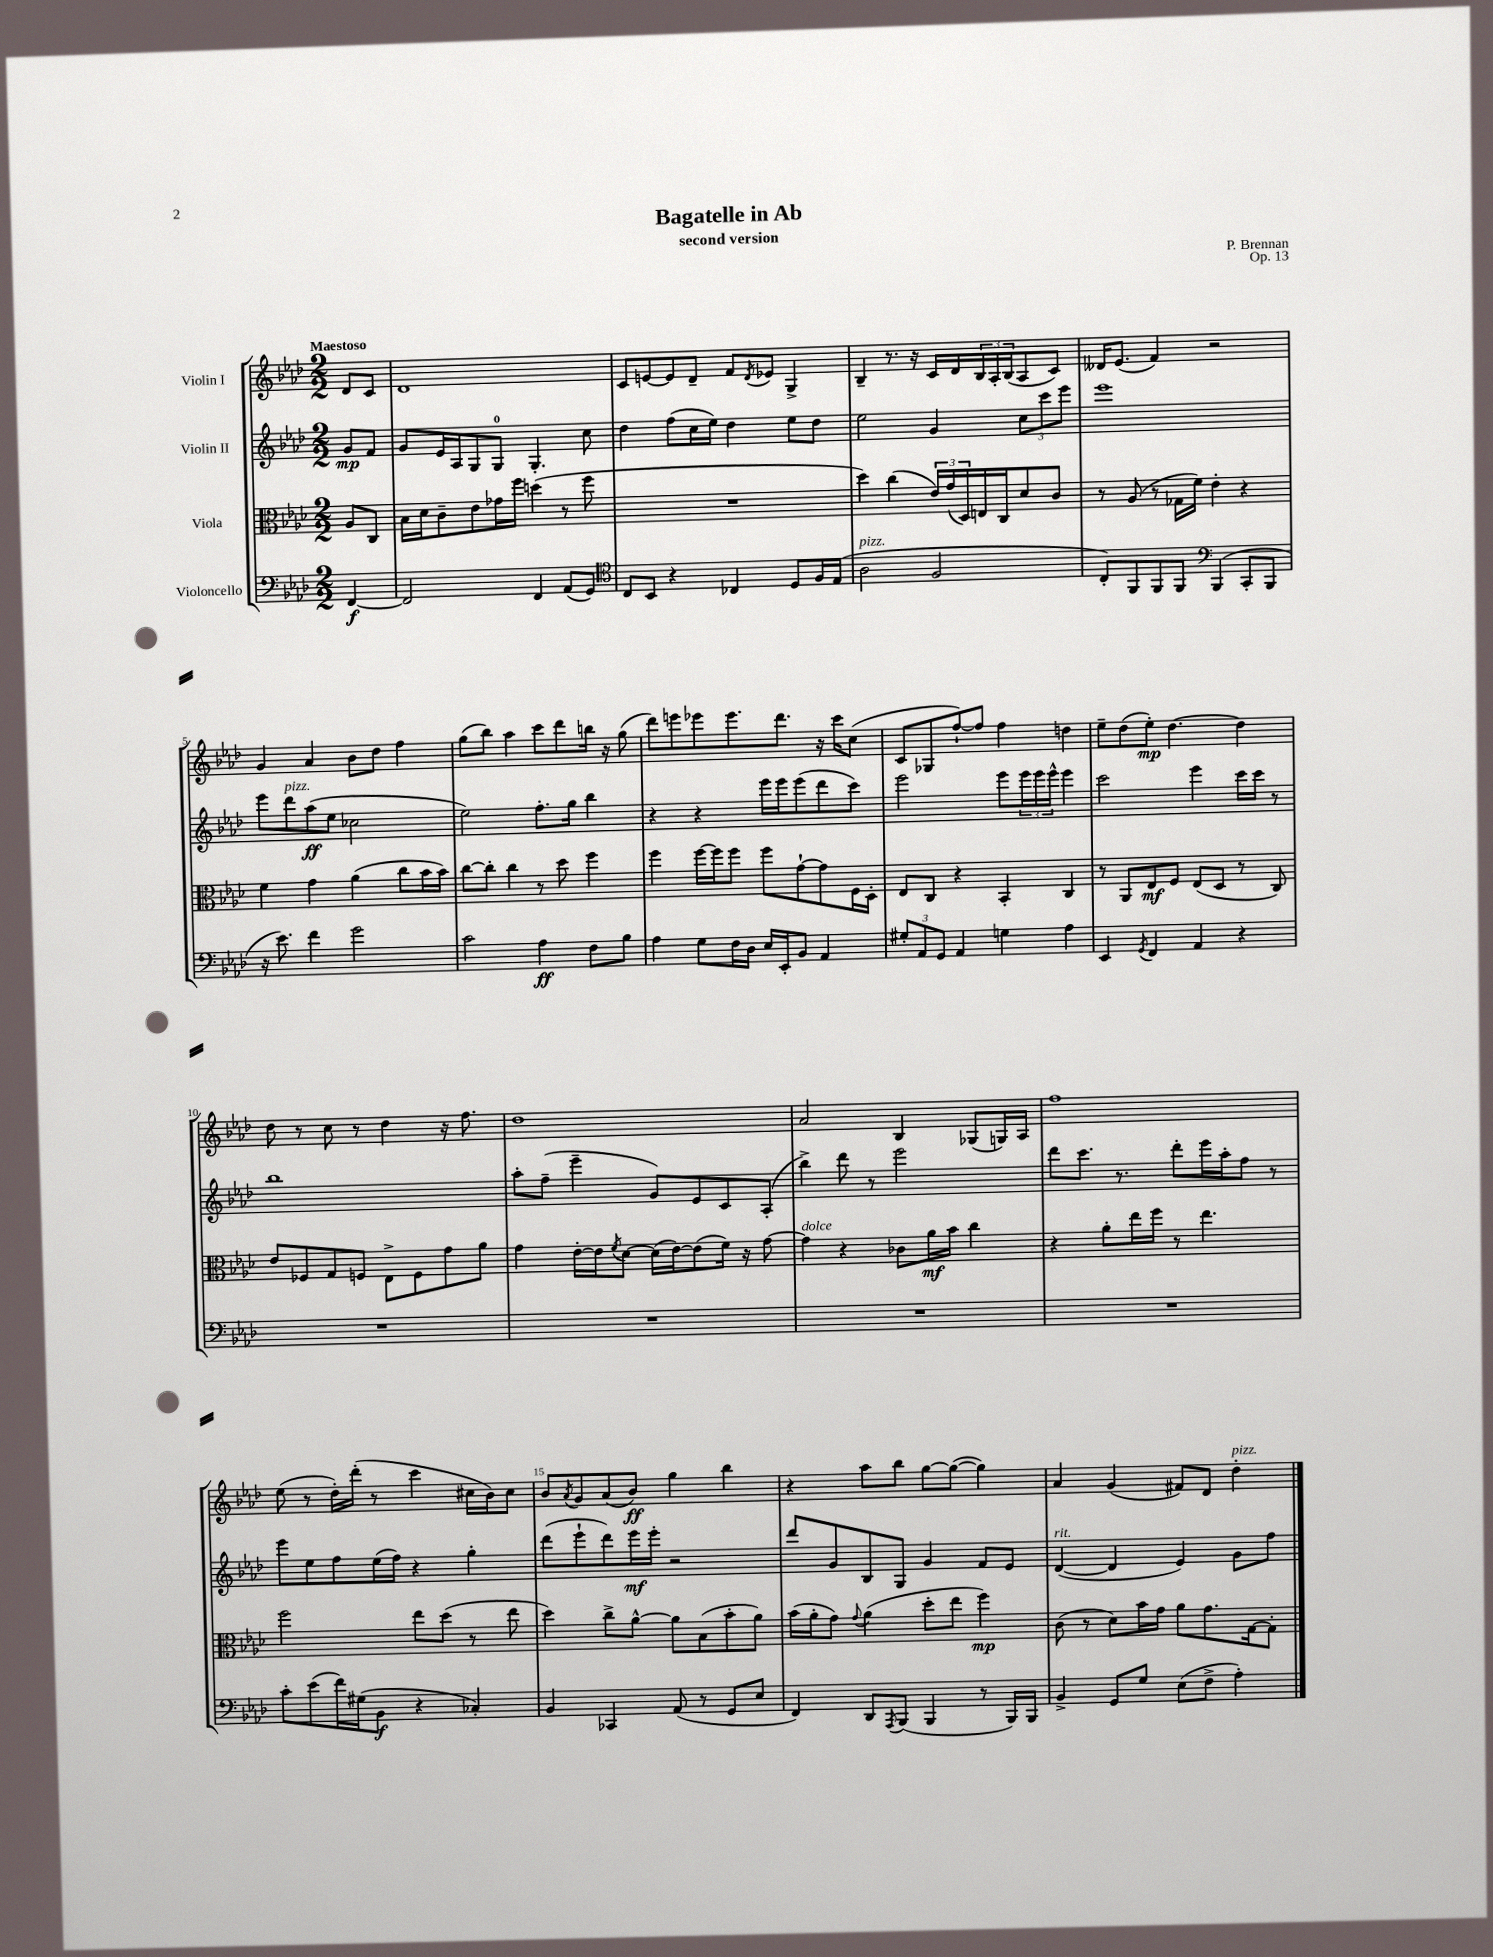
\header { title = "Bagatelle in Ab" composer = "P. Brennan" subtitle = "second version" opus = "Op. 13" }
<<
\new StaffGroup <<
\new Staff = "s0" \with { instrumentName = "Violin I" } {
    \clef treble \key aes \major \numericTimeSignature \time 2/2 \partial 4 \tempo "Maestoso"
    des'8 c'8 |
    des'1 |
    c'8 e'8~ e'8 des'8-- f'8 \acciaccatura { des'8 } ees'8 g4-> |
    bes4-- r8. r16 c'16 des'16 \tuplet 3/2 { bes16 aes16-. bes16( } aes8 c'8) |
    deses'16 ees'8.( f'4) r2 |
    g'4 aes'4 bes'8 des''8 f''4 |
    g''8( bes''8) aes''4 c'''8 des'''8 b''16 r16 g''8( |
    des'''8) e'''8 ees'''8 ees'''8. des'''8. r16 c'''16 c''8( |
    c'8 ges8 f''8~-!) f''8 f''4 d''4 |
    ees''8-- des''8( ees''8-.\mp) des''4.~ des''4 |
    des''8 r8 c''8 r8 des''4 r16 f''8. |
    des''1 |
    aes'2 bes4 ges8( g16) aes16 |
    f''1 |
    ees''8( r8 des''16-.) des'''16-.( r8 c'''4 cis''16 bes'16) cis''8 |
    bes'8 \acciaccatura { aes'8 } g'8 aes'8( bes'8\ff) g''4 bes''4 |
    r4 aes''8 bes''8 g''8~ g''8~( g''4) |
    aes'4 g'4( fis'8) des'8 des''4-.^\markup { \italic "pizz." } \bar "|." |
}
\new Staff = "s1" \with { instrumentName = "Violin II" } {
    \clef treble \key aes \major \numericTimeSignature \time 2/2 \partial 4
    g'8\mp f'8 |
    g'8 ees'16 aes16 g8 g8-0 g4.-. c''8 |
    des''4 f''8( c''16 ees''16) des''4 ees''8 des''8 |
    ees''2 g'4 \tuplet 3/2 { c''8 c'''8 ees'''8 } |
    ees'''1 |
    ees'''8 des'''8^\markup { \italic "pizz." } aes''8\ff( ees''8 ces''2 |
    ees''2) f''8.-. g''16 bes''4 |
    r4 r4 ees'''16 ees'''16 ees'''8( des'''8 c'''8) |
    ees'''2 ees'''8 \tuplet 3/2 { ees'''16 ees'''16 ees'''16-^ } ees'''4 |
    c'''2 ees'''4 c'''16 c'''16 r8 |
    bes''1 |
    aes''8-. f''8--( ees'''4-- g'8) ees'8 c'8 aes8-.( |
    bes''4->) des'''8 r8 ees'''2 |
    des'''8 c'''8. r8. des'''8-. ees'''16 aes''16-. f''8 r8 |
    ees'''8 ees''8 f''8 ees''16( f''16) r4 g''4-. |
    des'''8( ees'''8-! des'''8) ees'''16\mf ees'''16-. r2 |
    des'''8 g'8 bes8 g8 g'4 f'8 ees'8 |
    des'4~^\markup { \italic "rit." }( des'4 ees'4) g'8 f''8 \bar "|." |
}
\new Staff = "s2" \with { instrumentName = "Viola" } {
    \clef alto \key aes \major \numericTimeSignature \time 2/2 \partial 4
    aes8 c8 |
    bes16 des'16 c'8-- ees'8 ges'16 f''16 d''4( r8 f''8 |
    R1 |
    des''4) c''4( \tuplet 3/2 { ees'16) g'16( des16) } e16 c16 des'8 c'8 |
    r8 aes8( r8 ges16 f'16) ees'4-. r4 |
    f'4 g'4 aes'4( c''8 bes'16 bes'16) |
    c''8~ c''8-. c''4 r8 des''8 f''4 |
    f''4 f''16~ f''16 f''8 f''8 g'8~-! g'8 f16 des16-. |
    ees8 c8 r4 bes,4-. c4 |
    r8 aes,8 ees8\mf f8 ees8( des8 r8 c8) |
    ees'8 fes8 g8 f8 ees8-> f8 g'8 aes'8 |
    g'4 ees'16~-. ees'16 \acciaccatura { f'8 } des'8~ des'16( ees'16~) ees'8( f'16) r16 g'8~ |
    g'4^\markup { \italic "dolce" } r4 ces'8 aes'16\mf bes'16 c''4 |
    r4 aes'8-. ees''16 f''16 r8 ees''4. |
    f''2 ees''8 des''8( r8 ees''8 |
    des''4) c''8-> aes'8~-^ aes'8 bes8( bes'8-. aes'8) |
    bes'16( aes'16-. g'8) \appoggiatura { g'8 } aes'4( des''8-. ees''8 f''4\mp) |
    c'8( r8 des'8) bes'16 g'16 aes'8 g'8. g16~ g8-. \bar "|." |
}
\new Staff = "s3" \with { instrumentName = "Violoncello" } {
    \clef bass \key aes \major \numericTimeSignature \time 2/2 \partial 4
    f,4~\f |
    f,2 f,4 aes,8( g,8) |
    \clef tenor c8 bes,8 r4 ces4 des8 f16 ees16( |
    aes2^\markup { \italic "pizz." } f2 |
    c8-.) f,8 f,8 f,8 \clef bass bes,,4( c,8-. bes,,8 |
    r16 ees'8.) f'4 g'2 |
    c'2 aes4\ff f8 bes8 |
    aes4 g8 f16 des16 ees16 ees,16-. bes,8 aes,4 |
    \tuplet 3/2 { gis8-. aes,8 g,8 } aes,4 g4 aes4 |
    ees,4 \acciaccatura { g,8 } f,4 aes,4 r4 |
    R1 |
    R1 |
    R1 |
    R1 |
    c'8-. ees'8( f'16) gis16( bes,8\f r4 ces4-.) |
    bes,4 ces,4 aes,8( r8 g,8 ees8 |
    f,4) des,8 \acciaccatura { aes,,8 } bes,,8( bes,,4 r8 bes,,16) bes,,16 |
    bes,4-> g,8 g8 ees8( f8-> aes4-.) \bar "|." |
}
>>
>>
\layout { \context { \Score \override BarNumber.break-visibility = ##(#f #t #t) barNumberVisibility = #(every-nth-bar-number-visible 5) } }
